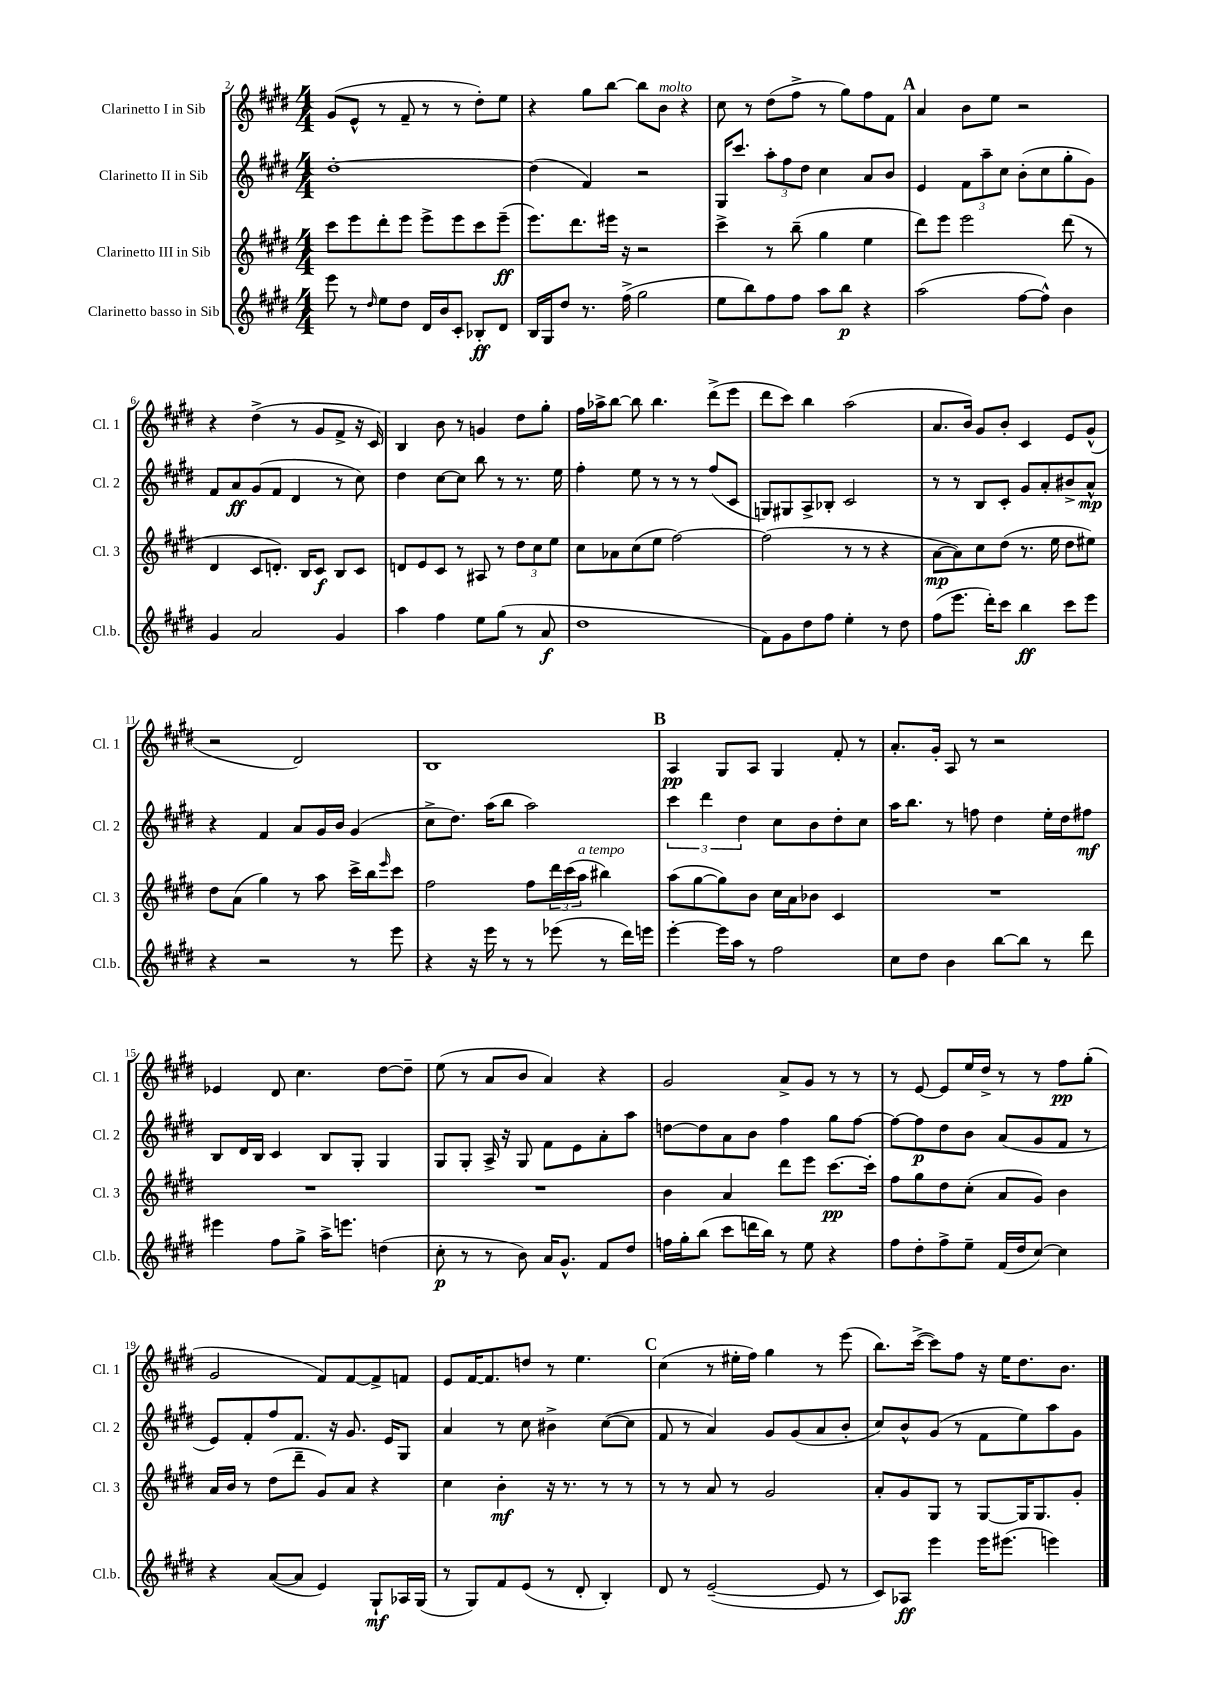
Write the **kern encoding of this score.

**kern	**dynam	**kern	**dynam	**kern	**dynam	**kern	**dynam
*part4	*part4	*part3	*part3	*part2	*part2	*part1	*part1
*staff4	*staff4	*staff3	*staff3	*staff2	*staff2	*staff1	*staff1
*I"Clarinetto basso in Sib	*	*I"Clarinetto III in Sib	*	*I"Clarinetto II in Sib	*	*I"Clarinetto I in Sib	*
*I'Cl.b.	*	*I'Cl. 3	*	*I'Cl. 2	*	*I'Cl. 1	*
*clefG2	*	*clefG2	*	*clefG2	*	*clefG2	*
*k[f#c#g#d#]	*	*k[f#c#g#d#]	*	*k[f#c#g#d#]	*	*k[f#c#g#d#]	*
*M4/4	*	*M4/4	*	*M4/4	*	*M4/4	*
=2	=2	=2	=2	=2	=2	=2	=2
8eee\	.	8ccc#\L	.	[1dd#'	.	(8g#/L	.
8r	.	8eee\	.	.	.	8e^^/J	.
16qqdd#/	.	.	.	.	.	.	.
8ee\L	.	8ddd#'\	.	.	.	8r	.
8dd#\J	.	8eee\J	.	.	.	8f#~/	.
16d#/LL	.	8eee^\L	.	.	.	8r	.
16b/J	.	.	.	.	.	.	.
8c#'/J	.	8eee\	.	.	.	8r	.
8B-X'/L	ff	8ccc#\	.	.	.	8dd#'\L)	.
8d#/J	.	(8eee~\J	ff	.	.	8ee\J	.
=3	=3	=3	=3	=3	=3	=3	=3
16B/LL	.	8.eee\L)	.	(4dd#\]	.	4r	.
16G#/J	.	.	.	.	.	.	.
8dd#/J	.	.	.	.	.	.	.
.	.	8.ddd#\	.	.	.	.	.
8.r	.	.	.	4f#/)	.	8gg#\L	.
.	.	16eee#X\Jk	.	.	.	[8bb\J	.
(16ff#^\	.	16r	.	.	.	.	.
2gg#\	.	2r	.	2r	.	8bb\L]	.
!	!	!	!	!	!	!LO:TX:a:i:t=molto	!
.	.	.	.	.	.	8b\J	.
.	.	.	.	.	.	4r	.
=4	=4	=4	=4	=4	=4	=4	=4
8ee\L	.	4ccc#^\	.	16G#/KL	.	8cc#\	.
.	.	.	.	8.ccc#/J	.	.	.
8bb\)	.	.	.	.	.	8r	.
8ff#\	.	8r	.	12aa'\L	.	(8dd#\L	.
.	.	.	.	12ff#\	.	.	.
8ff#\J	.	(8bb~\	.	.	.	8ff#^\J	.
.	.	.	.	12dd#\J	.	.	.
8aa\L	.	4gg#\	.	4cc#\	.	8r	.
8bb\J	p	.	.	.	.	8gg#\L)	.
4r	.	4ee\	.	8a/L	.	8ff#\	.
.	.	.	.	8b/J	.	8f#\J	.
!!LO:REH:place=s1:t=A
=5	=5	=5	=5	=5	=5	=5	=5
(2aa\	.	8ddd#\L)	.	4e/	.	4a/	.
.	.	8eee\J	.	.	.	.	.
.	.	2eee\	.	12f#\L	.	8b\L	.
.	.	.	.	12aa~\	.	.	.
.	.	.	.	.	.	8ee\J	.
.	.	.	.	12cc#\J	.	.	.
[8ff#\L	.	.	.	(8b'\L	.	2r	.
8ff#^^\J])	.	.	.	8cc#\	.	.	.
4b\	.	(8ddd#\	.	8gg#'\	.	.	.
.	.	8r	.	8g#\J)	.	.	.
!!LO:LB:g=z
=6	=6	=6	=6	=6	=6	=6	=6
4g#/	.	4d#/	.	8f#/L	.	4r	.
.	.	.	.	8a/	ff	.	.
2a/	.	8c#/L	.	(8g#/	.	(4dd#^\	.
.	.	8.dn'/J)	.	8f#/J	.	.	.
.	.	.	.	4d#/	.	8r	.
.	.	16B/KL	.	.	.	.	.
.	.	8c#/J	f	.	.	8g#/L	.
4g#/	.	8B/L	.	8r	.	8f#^/J	.
.	.	8c#/J	.	8cc#\)	.	16r	.
.	.	.	.	.	.	16c#/)	.
=7	=7	=7	=7	=7	=7	=7	=7
4aa\	.	8dn/L	.	4dd#\	.	4B/	.
.	.	8e/	.	.	.	.	.
4ff#\	.	8c#/J	.	[8cc#\L	.	8b\	.
.	.	8r	.	8cc#\J]	.	8r	.
8ee\L	.	8A#X/	.	8bb\	.	4gn/	.
(8gg#\J	.	8r	.	8r	.	.	.
8r	.	12dd#\L	.	8.r	.	8dd#\L	.
.	.	12cc#\	.	.	.	.	.
8a/	f	.	.	.	.	8gg#'\J	.
.	.	12ee\J	.	.	.	.	.
.	.	.	.	16ee\	.	.	.
=8	=8	=8	=8	=8	=8	=8	=8
1dd#	.	8cc#\L	.	4ff#'\	.	16ff#\LL	.
.	.	.	.	.	.	16aa-X^\J	.
.	.	8a-X\	.	.	.	[8bb\J	.
.	.	(8cc#\	.	8ee\	.	8bb\]	.
.	.	8ee\J	.	8r	.	4.bb\	.
.	.	[2ff#\)	.	8r	.	.	.
.	.	.	.	8r	.	.	.
.	.	.	.	(8ff#/L	.	(8ddd#^\L	.
.	.	.	.	8c#/J	.	8eee\J	.
=9	=9	=9	=9	=9	=9	=9	=9
8f#\L)	.	(2ff#\]	.	8Gn/L)	.	8ddd#\L	.
8g#\	.	.	.	8G#X/	.	8ccc#\J)	.
8dd#\	.	.	.	8A^/	.	4bb\	.
8ff#\J	.	.	.	8B-X'/J	.	.	.
4ee'\	.	8r	.	2c#/	.	(2aa\	.
.	.	8r	.	.	.	.	.
8r	.	4r	.	.	.	.	.
8dd#\	.	.	.	.	.	.	.
=10	=10	=10	=10	=10	=10	=10	=10
(8ff#\L	.	[8a\L	mp	8r	.	8.a/L	.
8.eee\J	.	8a\])	.	8r	.	.	.
.	.	.	.	.	.	16b/Jk)	.
.	.	8cc#\	.	8B/L	.	8g#/L	.
16ddd#'\KL)	.	.	.	.	.	.	.
8ccc#\J	.	(8dd#\J	.	8c#'/J	.	8b'/J	.
4bb\	ff	8.r	.	8g#/L	.	4c#/	.
.	.	.	.	8a'/	.	.	.
.	.	16ee\	.	.	.	.	.
8ccc#\L	.	8dd#\L	.	8b#X^/	.	8e/L	.
8eee\J	.	8ee#X\J)	.	8a^^/J	mp	(8g#^^/J	.
!!LO:LB:g=z
=11	=11	=11	=11	=11	=11	=11	=11
4r	.	8dd#\L	.	4r	.	2r	.
.	.	(8a\J	.	.	.	.	.
2r	.	4gg#\)	.	4f#/	.	.	.
.	.	8r	.	8a/L	.	2d#/)	.
.	.	8aa\	.	16g#/L	.	.	.
.	.	.	.	16b/JJ	.	.	.
8r	.	16ccc#^\LL	.	(4g#/	.	.	.
.	.	16bb\J	.	.	.	.	.
.	.	16qqeee/	.	.	.	.	.
8eee\	.	8ccc#\J	.	.	.	.	.
=12	=12	=12	=12	=12	=12	=12	=12
4r	.	2ff#\	.	8cc#^\L	.	1B	.
.	.	.	.	8.dd#\J)	.	.	.
16r	.	.	.	.	.	.	.
16eee\	.	.	.	(16aa\KL	.	.	.
8r	.	.	.	8bb\J	.	.	.
8r	.	8ff#\L	.	2aa\)	.	.	.
(8eee-X\	.	24ddd#\L	.	.	.	.	.
.	.	(24ccc#\	.	.	.	.	.
!	!	!LO:TX:a:i:t=a tempo	!	!	!	!	!
.	.	24aa\JJ	.	.	.	.	.
8r	.	4bb#X\)	.	.	.	.	.
16ddd#\LL)	.	.	.	.	.	.	.
16eeen\JJ	.	.	.	.	.	.	.
!!LO:REH:place=s1:t=B
=13	=13	=13	=13	=13	=13	=13	=13
[4eee'\	.	(8aa\L	.	6ccc#\	.	4A/	pp
.	.	[8gg#\	.	.	.	.	.
.	.	.	.	6ddd#\	.	.	.
16eee\LL]	.	8gg#\])	.	.	.	8G#/L	.
16aa\JJ	.	.	.	.	.	.	.
.	.	.	.	6dd#\	.	.	.
8r	.	8b\J	.	.	.	8A/J	.
2ff#\	.	16cc#\LL	.	8cc#\L	.	4G#/	.
.	.	16a\J	.	.	.	.	.
.	.	8b-X\J	.	8b\	.	.	.
.	.	4c#/	.	8dd#'\	.	8f#'/	.
.	.	.	.	8cc#\J	.	8r	.
=14	=14	=14	=14	=14	=14	=14	=14
8cc#\L	.	1r	.	16aa\KL	.	8.a'/L	.
.	.	.	.	8.bb\J	.	.	.
8dd#\J	.	.	.	.	.	.	.
.	.	.	.	.	.	16g#'/Jk	.
4b\	.	.	.	8r	.	8A/	.
.	.	.	.	8ffn\	.	8r	.
[8bb\L	.	.	.	4dd#\	.	2r	.
8bb\J]	.	.	.	.	.	.	.
8r	.	.	.	16ee'\LL	.	.	.
.	.	.	.	16dd#\J	.	.	.
8ddd#\	.	.	.	8ff#X\J	mf	.	.
!!LO:LB:g=z
=15	=15	=15	=15	=15	=15	=15	=15
4eee#X\	.	1r	.	8B/L	.	4e-X/	.
.	.	.	.	16d#/L	.	.	.
.	.	.	.	16B/JJ	.	.	.
8ff#\L	.	.	.	4c#/	.	8d#/	.
8gg#^\J	.	.	.	.	.	4.cc#\	.
16aa^\KL	.	.	.	8B/L	.	.	.
8.eeen\J	.	.	.	.	.	.	.
.	.	.	.	8G#'/J	.	.	.
(4ddn\	.	.	.	4G#/	.	[8dd#\L	.
.	.	.	.	.	.	8dd#~\J]	.
=16	=16	=16	=16	=16	=16	=16	=16
8cc#'\	p	1r	.	8G#/L	.	(8ee\	.
8r	.	.	.	8G#'/J	.	8r	.
8r	.	.	.	16A^/	.	8a/L	.
.	.	.	.	16r	.	.	.
8b\)	.	.	.	8G#/	.	8b/J	.
16a/KL	.	.	.	8f#\L	.	4a/)	.
8.g#^^/J	.	.	.	.	.	.	.
.	.	.	.	8e\	.	.	.
8f#/L	.	.	.	8a'\	.	4r	.
8dd#/J	.	.	.	8aa\J	.	.	.
=17	=17	=17	=17	=17	=17	=17	=17
16ffn\LL	.	4b\	.	[8ddn\L	.	2g#/	.
16gg#'\J	.	.	.	.	.	.	.
(8bb\J	.	.	.	8dd\]	.	.	.
8ccc#\L	.	4a/	.	8a\	.	.	.
16dddn\L	.	.	.	8b\J	.	.	.
16bb\JJ)	.	.	.	.	.	.	.
8r	.	8ddd#\L	.	4ff#\	.	8a^/L	.
8ee\	.	8eee\J	.	.	.	8g#/J	.
4r	.	[8.ccc#\L	pp	8gg#\L	.	8r	.
.	.	.	.	[8ff#\J	.	8r	.
.	.	16ccc#'\Jk]	.	.	.	.	.
=18	=18	=18	=18	=18	=18	=18	=18
8ff#\L	.	8ff#\L	.	8ff#\L_	.	8r	.
8dd#'\	.	8gg#\	.	8ff#\]	p	[8e/	.
8ff#^\	.	8dd#\	.	8dd#\	.	8e/L]	.
8ee~\J	.	(8cc#'\J	.	8b\J	.	16ee/L	.
.	.	.	.	.	.	16dd#^/JJ	.
(16f#/LL	.	8a/L	.	(8a/L	.	8r	.
16dd#/J	.	.	.	.	.	.	.
[8cc#/J)	.	8g#/J)	.	8g#/	.	8r	.
4cc#\]	.	4b\	.	8f#/J	.	8ff#\L	pp
.	.	.	.	8r	.	(8gg#'\J	.
!!LO:LB:g=z
=19	=19	=19	=19	=19	=19	=19	=19
4r	.	16a/LL	.	8e/L)	.	2g#/	.
.	.	16b/JJ	.	.	.	.	.
.	.	8r	.	8f#'/	.	.	.
([8a/L	.	(8dd#\L	.	8ff#/	.	.	.
8a/J]	.	8ddd#~\J	.	8.f#/J	.	.	.
4e/)	.	8g#/L)	.	.	.	8f#/L)	.
.	.	.	.	16r	.	.	.
.	.	8a/J	.	8.g#/	.	[8f#/	.
8G#`/L	mf	4r	.	.	.	8f#^/]	.
.	.	.	.	16e/KL	.	.	.
16A-X/L	.	.	.	8G#/J	.	8fn/J	.
(16G#/JJ	.	.	.	.	.	.	.
=20	=20	=20	=20	=20	=20	=20	=20
8r	.	4cc#\	.	4a/	.	8e/L	.
8G#/L)	.	.	.	.	.	[16f#/K	.
.	.	.	.	.	.	8.f#/]	.
8f#/	.	4b'\	mf	8r	.	.	.
(8e/J	.	.	.	8cc#\	.	8ddn/J	.
8r	.	16r	.	4b#X^\	.	8r	.
.	.	8.r	.	.	.	.	.
8d#'/	.	.	.	.	.	4.ee\	.
4B'/)	.	8r	.	([8cc#\L	.	.	.
.	.	8r	.	8cc#\J]	.	.	.
!!LO:REH:place=s1:t=C
=21	=21	=21	=21	=21	=21	=21	=21
8d#/	.	8r	.	8f#/	.	(4cc#\	.
8r	.	8r	.	8r	.	.	.
([2e~/	.	8a/	.	4a/)	.	8r	.
.	.	8r	.	.	.	16ee#X'\LL	.
.	.	.	.	.	.	16ff#\JJ)	.
.	.	2g#/	.	8g#/L	.	4gg#\	.
.	.	.	.	(8g#/	.	.	.
8e/]	.	.	.	8a/	.	8r	.
8r	.	.	.	8b'/J	.	(8eee\	.
=22	=22	=22	=22	=22	=22	=22	=22
8c#/L)	.	8a'/L	.	8cc#/L)	.	8.bb\L)	.
8A-X/J	ff	8g#/	.	8b^^/	.	.	.
.	.	.	.	.	.	([16ccc#^\Jk	.
4eee\	.	8G#/J	.	(8g#/J	.	8ccc#\L])	.
.	.	8r	.	8r	.	8ff#\J	.
16eee\KL	.	[8G#/L	.	8f#\L	.	16r	.
(8.eee#X\J	.	.	.	.	.	16ee\KL	.
.	.	16G#/K]	.	8ee\)	.	8.dd#\	.
.	.	8.G#/	.	.	.	.	.
4eeen\)	.	.	.	8aa\	.	.	.
.	.	.	.	.	.	8.b\J	.
.	.	8g#'/J	.	8g#\J	.	.	.
==	==	==	==	==	==	==	==
*-	*-	*-	*-	*-	*-	*-	*-
